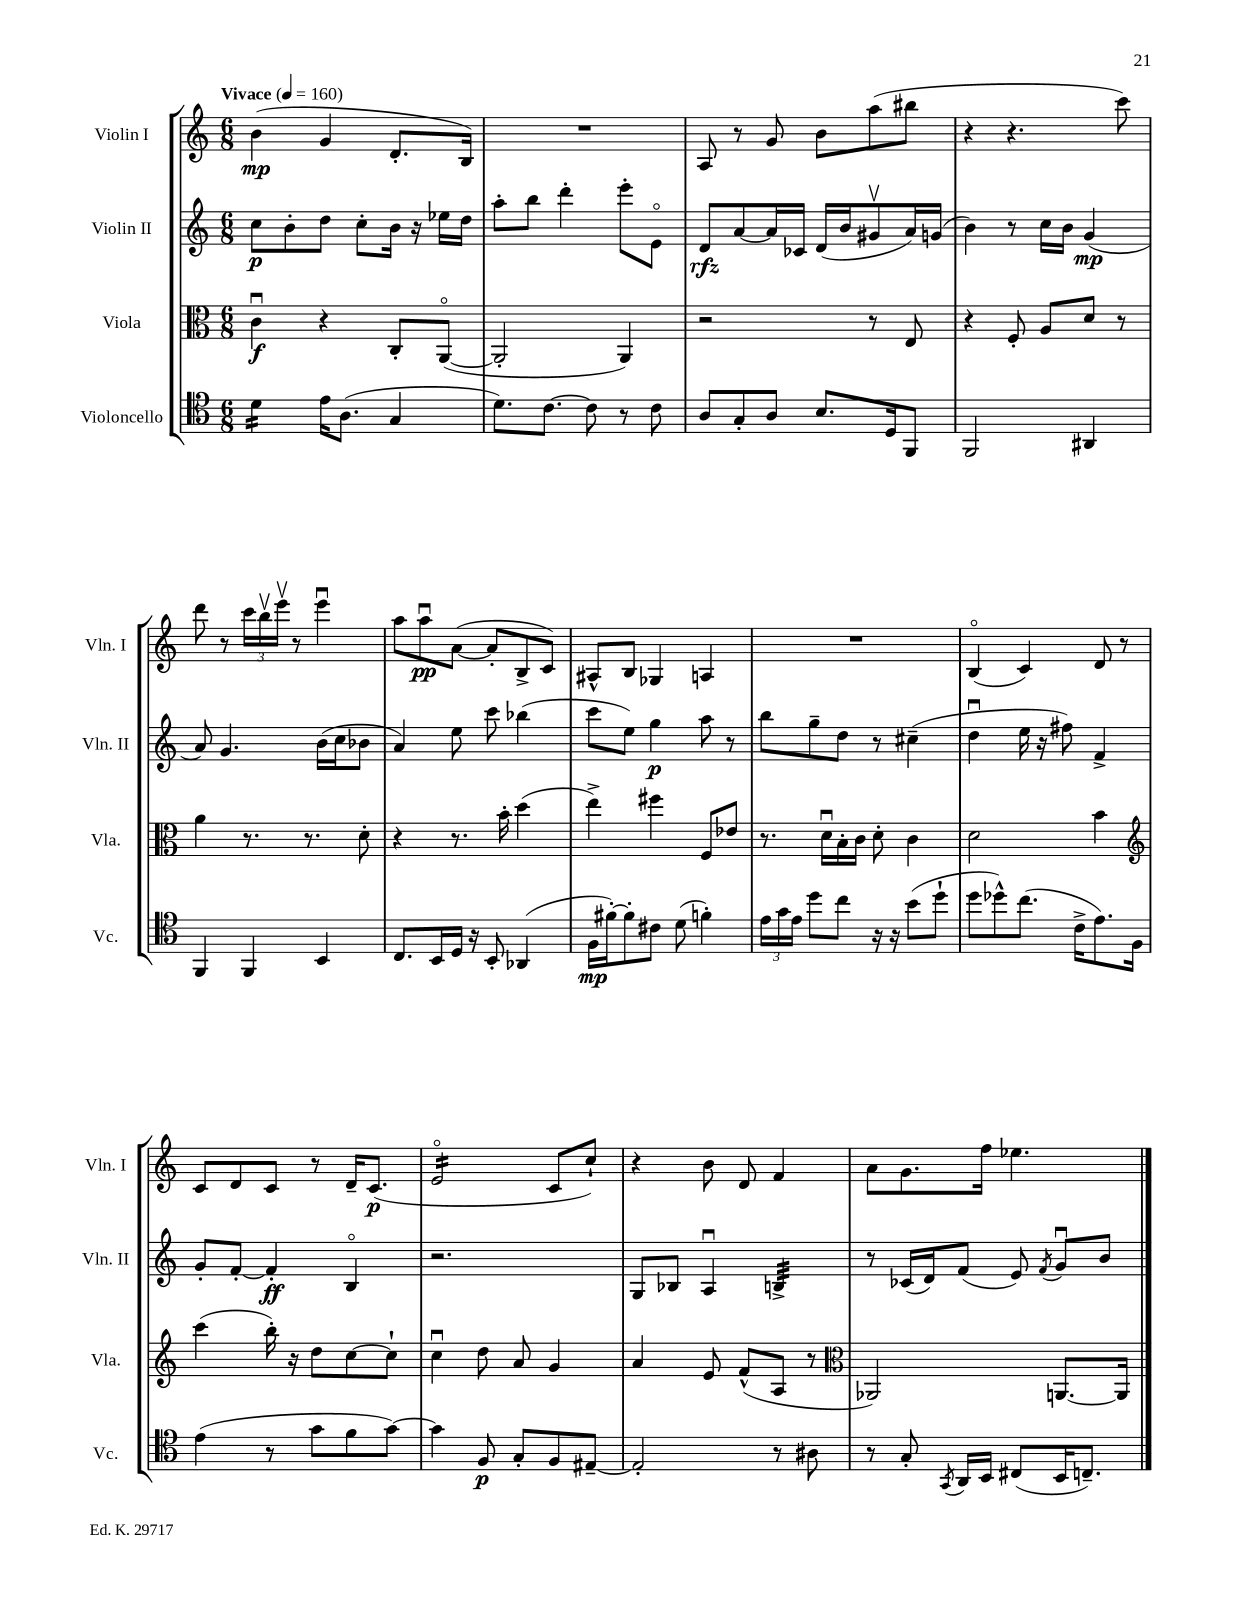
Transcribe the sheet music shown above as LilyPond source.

<<
\new StaffGroup <<
\new Staff = "s0" \with { instrumentName = "Violin I" shortInstrumentName = "Vln. I" } {
    \clef treble \key c \major \numericTimeSignature \time 6/8 \tempo "Vivace" 4 = 160
    \autoBeamOff b'4\mp( g'4 d'8.[-. b16]) |
    R2. |
    a8 r8 g'8 b'8[ a''8( bis''8] |
    r4 r4. c'''8) |
    d'''8 r8 \tuplet 3/2 { c'''16[ b''16\upbow e'''16]\upbow } r8 e'''4\downbow |
    a''8[ a''8\downbow\pp a'8]~( a'8[-. b8-> c'8]) |
    ais8[-^ b8] ges4 a4 |
    R2. |
    b4\flageolet( c'4) d'8 r8 |
    c'8[ d'8 c'8] r8 d'16[-- c'8.]\p( |
    e'2:16\flageolet c'8[ c''8]-!) |
    r4 b'8 d'8 f'4 |
    a'8[ g'8. f''16] ees''4. \bar "|." |
}
\new Staff = "s1" \with { instrumentName = "Violin II" shortInstrumentName = "Vln. II" } {
    \clef treble \key c \major \numericTimeSignature \time 6/8
    \autoBeamOff c''8[\p b'8-. d''8] c''8[-. b'16] r16 ees''16[ d''16] |
    a''8[-. b''8] d'''4-. e'''8[-. e'8]\flageolet |
    d'8[\rfz a'8~ a'16 ces'16] d'16[( b'16 gis'8\upbow a'16) g'16]( |
    b'4) r8 c''16[ b'16] g'4\mp( |
    a'8) g'4. b'16[( c''16 bes'8] |
    a'4) e''8 c'''8 bes''4( |
    c'''8[ e''8]) g''4\p a''8 r8 |
    b''8[ g''8-- d''8] r8 cis''4--( |
    d''4\downbow e''16 r16 fis''8) f'4-> |
    g'8[-. f'8]~-. f'4-.\ff b4\flageolet |
    r2. |
    g8[ bes8] a4\downbow b4:32-> |
    r8 ces'16[( d'16) f'8]( e'8) \acciaccatura { f'8 } g'8[\downbow b'8] \bar "|." |
}
\new Staff = "s2" \with { instrumentName = "Viola" shortInstrumentName = "Vla." } {
    \clef alto \key c \major \numericTimeSignature \time 6/8
    \autoBeamOff c'4\downbow\f r4 c8[-. a,8]~\flageolet( |
    a,2-. a,4) |
    r2 r8 e8 |
    r4 f8-. a8[ d'8] r8 |
    a'4 r8. r8. d'8-. |
    r4 r8. b'16-. d''4( |
    e''4->) fis''4 f8[ ees'8] |
    r8. d'16[\downbow b16-. c'16] d'8-. c'4 |
    d'2 b'4 |
    \clef treble c'''4( b''16-.) r16 d''8[ c''8~ c''8]-! |
    c''4\downbow d''8 a'8 g'4 |
    a'4 e'8 f'8[-^( a8] r8 |
    \clef alto aes,2) a,8.[~ a,16] \bar "|." |
}
\new Staff = "s3" \with { instrumentName = "Violoncello" shortInstrumentName = "Vc." } {
    \clef tenor \key c \major \numericTimeSignature \time 6/8
    \autoBeamOff d'4:16 e'16[ a8.]( g4 |
    d'8.[) c'8.]~ c'8 r8 c'8 |
    a8[ g8-. a8] b8.[ d16 f,8] |
    f,2 ais,4 |
    f,4 f,4 b,4 |
    c8.[ b,16 d16] r16 b,8-. aes,4( |
    f16[\mp fis'16~-.) fis'8-. cis'8] d'8( f'4-.) |
    \tuplet 3/2 { e'16[ g'16 e'16] } d''8[ c''8] r16 r16 b'8[( d''8]-! |
    d''8[ des''8-^) c''8.]( c'16[-> e'8.) f16] |
    e'4( r8 g'8[ f'8 g'8]~) |
    g'4 f8\p g8[-. f8 eis8]~-- |
    eis2-. r8 ais8 |
    r8 g8-. \acciaccatura { g,8 } a,16[ b,16] cis8[( b,16 c8.]--) \bar "|." |
}
>>
>>
\layout { \context { \Score \remove "Bar_number_engraver" } }
